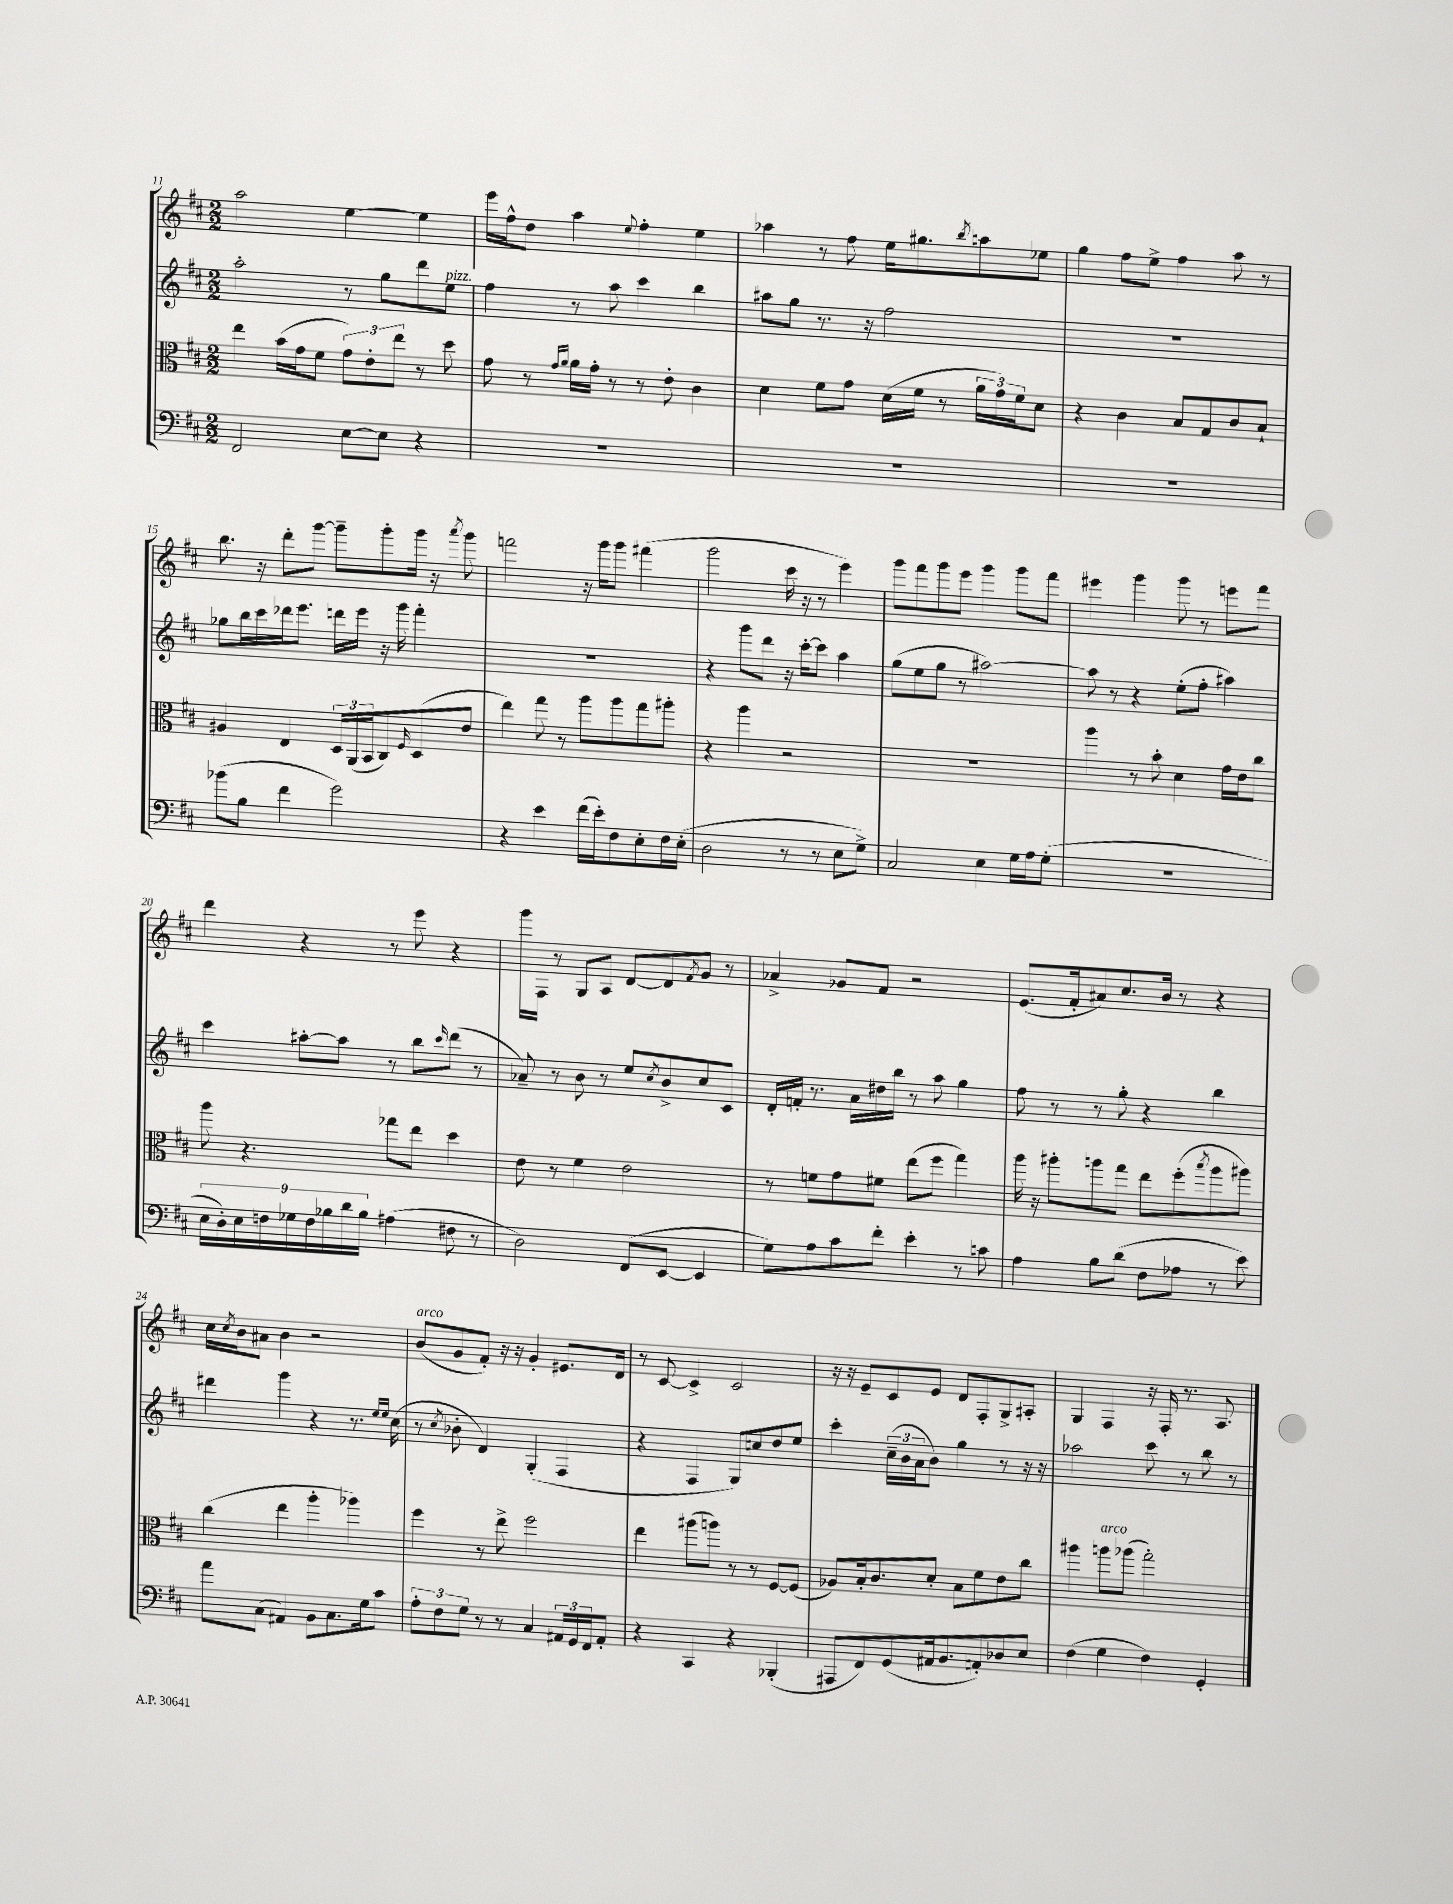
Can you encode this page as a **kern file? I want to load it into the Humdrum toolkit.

**kern	**kern	**kern	**kern
*part4	*part3	*part2	*part1
*staff4	*staff3	*staff2	*staff1
*clefF4	*clefC3	*clefG2	*clefG2
*k[f#c#]	*k[f#c#]	*k[f#c#]	*k[f#c#]
*M2/2	*M2/2	*M2/2	*M2/2
=11	=11	=11	=11
2FF#/	4ee\	2aa'\	2aa\
.	(16b\LL	.	.
.	16g\J	.	.
.	8f#\J	.	.
[8E\L	12g\L)	8r	[4ee\
.	12e'\	.	.
8E\J]	.	8gg\L	.
.	12ee\J	.	.
4r	8r	8ddd\	4ee\]
!	!	!LO:TX:a:i:t=pizz.	!
.	8dd\	8ee\J	.
=12	=12	=12	=12
1r	8g\	4ff#\	16eee\LL
.	.	.	16ff#^^\J
.	8r	.	8dd\J
.	16qqg/LL	.	.
.	16qqa/JJ	.	.
.	16a\LL	8r	4aa\
.	16g'\JJ	.	.
.	8r	8aa\	.
.	.	.	8qqee/
.	8r	4ccc#\	4ff#'\
.	8e'\	.	.
.	4c#\	4bb\	4ee\
=13	=13	=13	=13
1r	4d\	8aa#X\L	4aa-X\
.	.	8gg\J	.
.	8f#\L	8.r	8r
.	8g\J	.	8ff#\
.	.	16r	.
.	(16d\LL	2ff#\	16ee\KL
.	16f#\JJ	.	8.gg#X\
.	8r	.	.
.	.	.	8qbb/
.	24a\LL	.	8aan\
.	24g\)	.	.
.	24f#\J	.	.
.	8d\J	.	8ee-X\J
=14	=14	=14	=14
1r	4r	1r	4gg\
.	4c#\	.	8ff#\L
.	.	.	8ee^\J
.	8B/L	.	4ff#\
.	8G/	.	.
.	8c#/	.	8aa\
.	8B`/J	.	8r
!!LO:LB:g=z
=15	=15	=15	=15
(8b-X\L	4A#X/	8gg-X\L	8.bb\
8B\J	.	16bb\L	.
.	.	16ccc#\	16r
4f#\	4E/	16ddd-X\J	8ddd'\L
.	.	8.eee\J	.
.	.	.	[8ggg\J
2g\)	24D/LL	16dddn\LL	8ggg~\L]
.	(24AA/	.	.
.	.	16eee\JJ	.
.	24BB/J	.	.
.	8C#/)	16r	8ggg'\
.	.	16ggg\	.
.	16qqF#/	.	.
.	(8D/	4fff#'\	16ggg\Jk
.	.	.	16r
.	.	.	8qaaa/
.	8e/J	.	8ggg\
=16	=16	=16	=16
4r	4ee\)	1r	2fffn\
4e\	8gg\	.	.
.	8r	.	.
(16f#\LL	8aa\L	.	16r
16e'\J)	.	.	16ggg\KL
8F#\	8aa\	.	8ggg\J
8E'\	8gg\	.	(4fff#X\
16F#\L	8aa#X'\J	.	.
(16E'\JJ	.	.	.
=17	=17	=17	=17
2D\	4r	4r	2ggg\
.	4aa\	8ggg\L	.
.	.	8ddd\J	.
8r	2r	16r	16ccc#\
.	.	[16ccc#'\KL	16r
8r	.	8ccc#\J]	8r
8E\L	.	4aa\	4eee\)
8G^\J)	.	.	.
=18	=18	=18	=18
2C#/	1r	(8gg\L	8ggg\L
.	.	8ee\	8fff#\
.	.	8gg\J	8ggg\
.	.	8r	8eee\J
4E\	.	[2aa#X\)	4ggg\
16G\LL	.	.	8ggg\L
16A\J	.	.	.
(8G'\J	.	.	8fff#\J
=19	=19	=19	=19
1r	4aa\	8aa#\]	4eee#X\
.	.	8r	.
.	8r	4r	4ggg\
.	8b'\	.	.
.	4d\	(8ee'\L	8ggg\
.	.	8ff#'\J	8r
.	16g\LL	4aa#X\)	8eeen\L
.	16e\J	.	.
.	8cc#\J	.	8fff#\J
!!LO:LB:g=z
=20	=20	=20	=20
18E\LL	8aa\	4ccc#\	4ddd\
18D'\)	.	.	.
18E\	.	.	.
.	4.r	.	.
18Fn\	.	.	.
18G-X\	.	.	.
.	.	[8aa#X'\L	4r
18F\	.	.	.
18B-X\	.	.	.
.	.	8aa#\J]	.
18d\	.	.	.
18B-\JJ	.	.	.
(4A#X\	8gg-X\L	8r	8r
.	8ee\J	8bb\L	8eee\
.	.	16qqccc#/	.
8F#X\	4dd\	(8ddd\J	4r
8r	.	8r	.
=21	=21	=21	=21
2D\)	8e\	8a-X~/)	16ggg\LL
.	.	.	16F#\JJ
.	8r	8r	8r
.	4f#\	8b\	8G/L
.	.	8r	8A/J
(8FF#/L	2e\	8ee/L	[8d/L
.	.	8qcc#/	.
[8EE/J	.	8b^/	8d/]
.	.	.	8qf#/
4EE/]	.	8cc#/	8g/J
.	.	8c#/J	8r
=22	=22	=22	=22
8G\L)	8r	16d'/LL	4a-X^/
.	.	16fn'/JJ	.
8A\	8fn\L	8.r	.
8c#\	8g\	.	8g-X/L
.	.	16a\LL	.
8f#'\J	8f#X\J	16dd#X\	8f#/J
.	.	16bb\JJ	.
4e'\	(8ee\L	8r	2r
.	8ff#\J	8aa\	.
8r	4gg\)	4gg\	.
8cn\	.	.	.
=23	=23	=23	=23
4A\	16aa\	8ff#\	(8.e/L
.	16r	.	.
.	8aa#X'\L	8r	.
.	.	.	16f#'/k
8B\L	8aan\	8r	8a#X/)
(8d\J	8gg\J	8gg'\	8.cc#/
8F#\L	8ee\L	4r	.
.	.	.	16b/Jk
8A-X\J	(8ff#'\	.	8r
.	8qbb/	.	.
8r	8aa\	4bb\	4r
8e\)	8aa#X\J)	.	.
!!LO:LB:g=z
=24	=24	=24	=24
8a\L	(4cc#\	4ddd#X\	16cc#\LL
.	.	.	8qcc#/
.	.	.	16b\J
(8C#\J	.	.	8a#X\J
4AA#X/)	4ee\	4ggg\	4b\
8BB\L	4aa'\	4r	2r
8.C#\	.	.	.
.	4aa-X\)	8.r	.
16G\k	.	.	.
8c#\J	.	.	.
.	.	16qqee/LL	.
.	.	16qqee/JJ	.
.	.	(16cc#\	.
=25	=25	=25	=25
!	!	!	!LO:TX:a:i:t=arco
12A'\L	4ff#\	8r	(8b/L
12F#\	.	.	.
.	.	8qcc#/	.
.	.	8b-X'\	8g/
12G\J	.	.	.
8r	8r	4d/)	8f#'/J)
8r	8ee^\	.	16r
.	.	.	16r
4C#/	2ff#\	(4G'/	4g'/
24AA#X/LL	.	4F#/	8.e#X/L
24GG/	.	.	.
24FF#/J	.	.	.
8AA#'/J	.	.	.
.	.	.	16d/Jk
=26	=26	=26	=26
4r	4ee\	4r	8r
.	.	.	[8c#/
4CC#/	(8aa#X\L	4F#/	4c#^/]
.	8aan\J)	.	.
4r	8r	8G/L)	2c#/
.	8r	8ccn/	.
(4BBB-X'/	[8F#/L	8dd/	.
.	(8F#/J]	8ee/J	.
=27	=27	=27	=27
8AAA#X/L	8A-X/L)	4ccc#'\	16r
.	.	.	16r
8FF#/)	16B'/k	.	8e~/L
.	8.c#/	.	.
(8GG/	.	(24cc#~\LL	8c#/
.	.	24b\	.
.	.	24a\J	.
16AA#X/k	8d'/J	8b\J)	8e/J
8.BB/	.	.	.
.	8B\L	4gg\	8d/L
8AAn'/)	8f#\	.	8F#'/
8D-X/	8e\	8r	8G^/
8E/J	8cc#\J	16r	8A#X'/J
.	.	16r	.
=28	=28	=28	=28
(4F#\	4aa#X\	2aa-X\	4G/
!	!LO:TX:a:i:t=arco	!	!
4G\	8aan\L	.	4F#/
.	(8aa-X\J	.	.
4F#\)	2gg'\)	8ccc#\	16r
.	.	.	16F#'/
.	.	8r	8.r
4GG'/	.	8bb\	.
.	.	.	8.A/
.	.	8r	.
==	==	==	==
*-	*-	*-	*-
